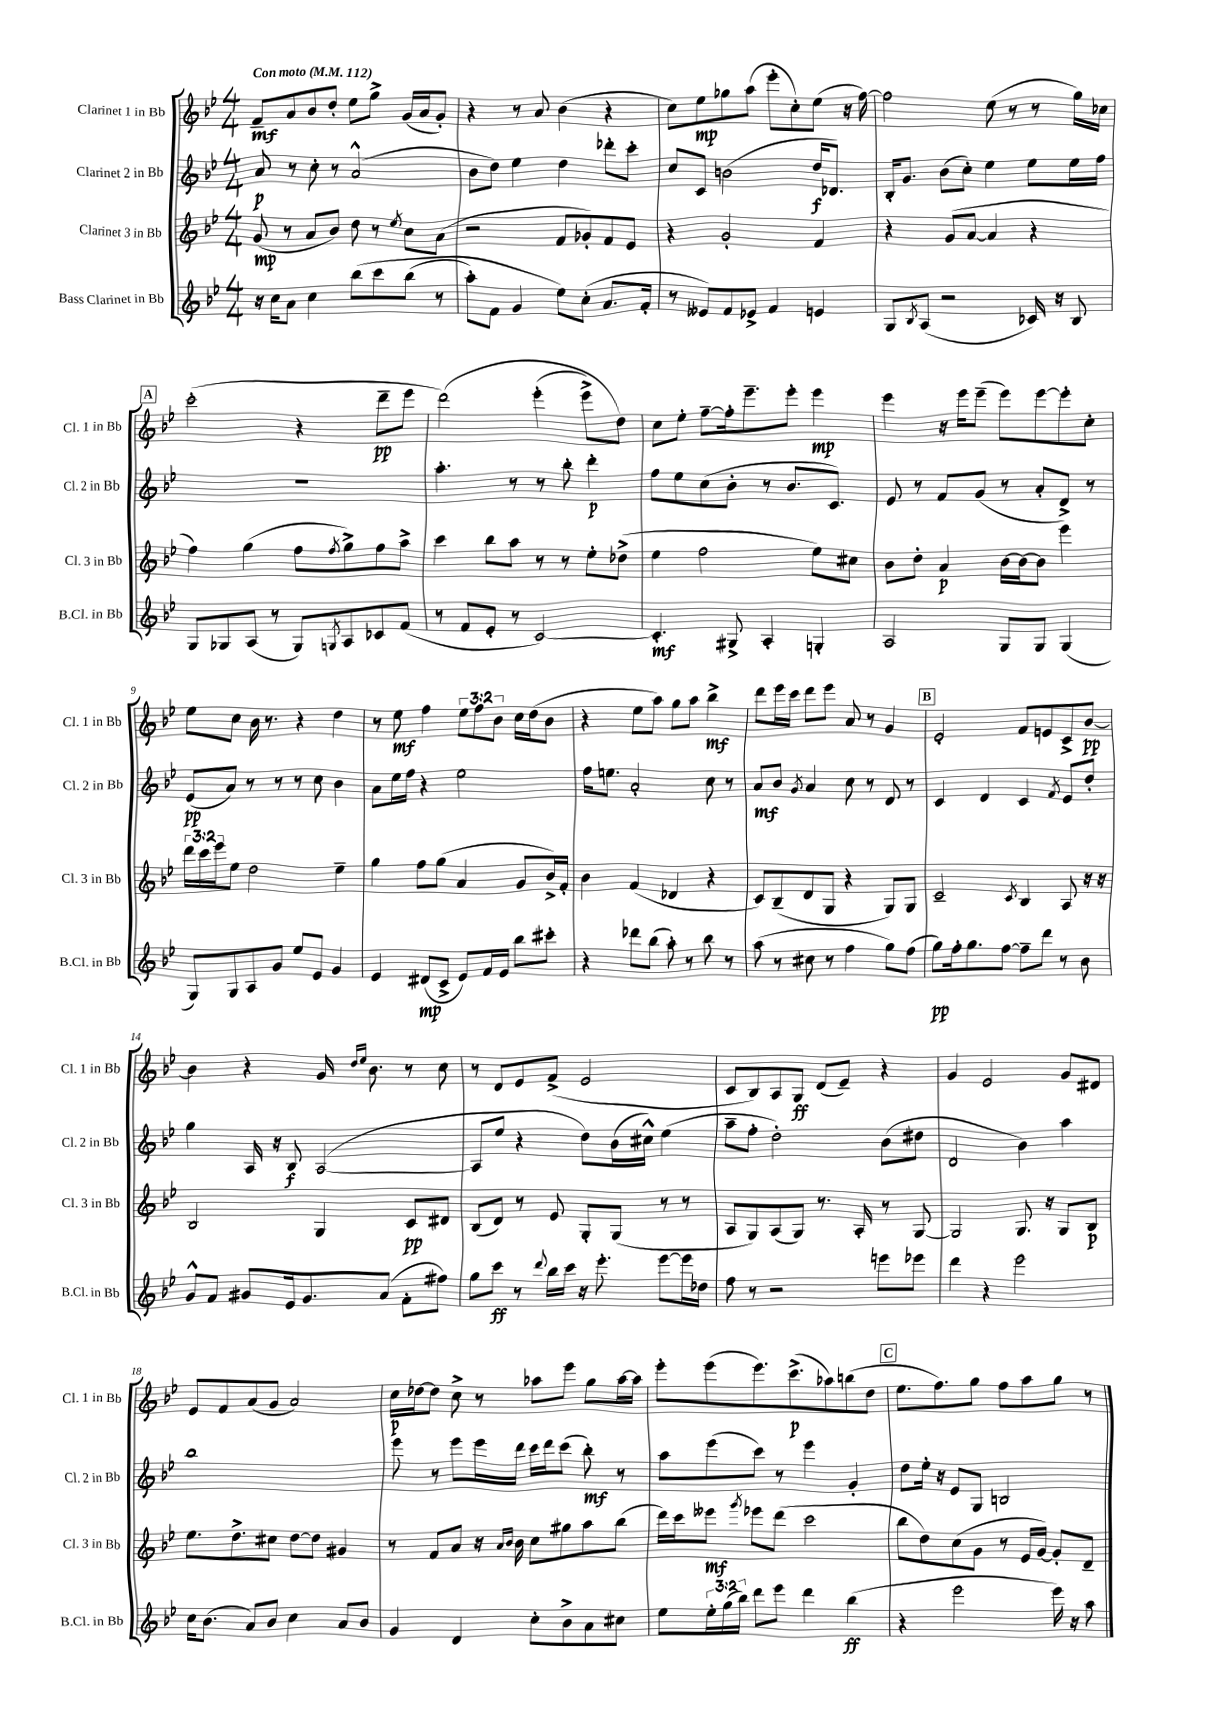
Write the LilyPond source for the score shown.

<<
\new StaffGroup <<
\new Staff = "s0" \with { instrumentName = "Clarinet 1 in Bb" shortInstrumentName = "Cl. 1 in Bb" } {
    \clef treble \key bes \major \numericTimeSignature \time 4/4 \override Staff.TupletNumber.text = #tuplet-number::calc-fraction-text \tempo "Con moto" 4 = 112
    f'8--\mf a'8 bes'8 d''8-. ees''8 g''8-> g'16( a'16 g'8-.) |
    r4 r8 a'8 bes'4( r4 |
    c''8) ees''8\mp ges''8 a''8( ees'''8-. c''8-.) ees''8( r16 f''16~) |
    f''2 ees''8( r8 r8 g''16) ces''16 |
    \mark \markup { \box "A" } c'''2-.( r4 d'''8--\pp ees'''8 |
    d'''2)\( ees'''4-.( ees'''8->) d''8\) |
    c''8 ees''8-. f''8~-- f''16-. ees'''8.-- ees'''8-. ees'''4\mp |
    ees'''4 r16 ees'''16 ees'''8--( ees'''8) ees'''8~ ees'''8-. c''8-. |
    ees''8 c''8 bes'16 r8. r4 d''4 |
    r8 ees''8\mf f''4 \tuplet 3/2 { ees''8 f''8 bes'8 } c''16 d''16( bes'8 |
    r4 ees''8 a''8) g''8 a''8 bes''4->\mf |
    d'''8 ees'''16 c'''16 d'''8 ees'''8 a'8 r8 g'4 |
    \mark \markup { \box "B" } ees'2-. f'8 e'8 c'8-> bes'8~\pp |
    bes'4 r4 g'16 \grace { d''16 ees''16 } bes'8. r8 c''8 |
    r8 d'8 ees'8 f'8->( ees'2 |
    c'8 bes8) a8 g8\ff d'8( ees'8--) r4 |
    g'4 ees'2 g'8 dis'8 |
    ees'8 f'8 a'8( g'8 a'2) |
    c''16\p des''16~ des''8 c''8-> r8 aes''8 ees'''8 g''8 aes''16~ aes''16 |
    ees'''8-. ees'''8( ees'''8.) c'''8.->\p( aes''8) b''8( d''8 |
    \mark \markup { \box "C" } ees''8. f''8.) g''8 f''8 a''8 g''8 r8 \bar "|." |
}
\new Staff = "s1" \with { instrumentName = "Clarinet 2 in Bb" shortInstrumentName = "Cl. 2 in Bb" } {
    \clef treble \key bes \major \numericTimeSignature \time 4/4
    a'8\p r8 c''8-. r8 a'2-^( |
    bes'8 d''8) ees''4 d''4 des'''8-. c'''8-. |
    c''8 c'8 b'2( d''16\f des'8.) |
    bes16-. g'8. bes'8( c''8-.) ees''4 ees''8 ees''16 f''16 |
    \mark \markup { \box "A" } R1 |
    a''4.-. r8 r8 bes''8-. d'''4-.\p |
    f''8 ees''8 c''8( bes'8-. r8 bes'8. c'8.) |
    ees'8 r8 f'8 g'8( r8 a'8-. d'8->) r8 |
    ees'8\pp( a'8) r8 r8 r8 c''8 bes'4 |
    a'8 ees''16 f''16 r4 ees''2 |
    f''16 e''8. a'2-. c''8 r8 |
    a'8\mf bes'8 \acciaccatura { g'8 } a'4 c''8 r8 d'8 r8 |
    \mark \markup { \box "B" } c'4 d'4 c'4 \acciaccatura { f'8 } ees'8 d''8-. |
    g''4 a16 r16 bes8\f a2~( |
    a8 ees''8 r4 d''8) bes'16( cis''16-^) ees''4( |
    a''8-- f''8-. d''2-.) bes'8( dis''8 |
    d'2 bes'4) a''4 |
    bes''1 |
    ees'''8 r8 ees'''8 ees'''16 d'''16 c'''16 d'''16 c'''8( bes''8-.\mf) r8 |
    a''8 ees'''8( c'''8) r8 ees'''4 g'4-. |
    \mark \markup { \box "C" } d''8 ees''16-. r16 ees'8 g8 b2 \bar "|." |
}
\new Staff = "s2" \with { instrumentName = "Clarinet 3 in Bb" shortInstrumentName = "Cl. 3 in Bb" } {
    \clef treble \key bes \major \numericTimeSignature \time 4/4 \override Staff.TupletNumber.text = #tuplet-number::calc-fraction-text
    g'8\mp( r8 a'8 bes'8) d''8 r8 \acciaccatura { ees''8 } c''8 a'8( |
    r2 f'8 ges'8-.) f'8 ees'8 |
    r4 g'2-. f'4 |
    r4 g'8( a'8~ a'4 r4 |
    \mark \markup { \box "A" } f''4) g''4( f''8 \acciaccatura { f''8 } g''8->) f''8 a''8-> |
    c'''4 bes''8 a''8 r8 r8 ees''8-. des''8->( |
    ees''4 f''2 ees''8) cis''8 |
    bes'8 d''8-. a'4\p bes'16~ bes'16~ bes'8 ees'''4 |
    \tuplet 3/2 { d'''16 c'''16 ees'''16 } ees''8 d''2 ees''4-- |
    g''4 f''8 g''8( a'4 g'8 bes'16->) f'16-. |
    bes'4 f'4( des'4 r4 |
    c'8) bes8--( d'8 g8 r4 g8) g8 |
    \mark \markup { \box "B" } c'2-- \acciaccatura { c'8 } bes4 a8 r16 r16 |
    bes2 g4 c'8\pp dis'8 |
    bes8( d'8) r8 ees'8 g8-. g8( r8 r8 |
    a8 g8) a8( g8) r8. a16-. r8 g8~ |
    g2 g8. r16 g8 bes8\p |
    ees''8. d''8.-> cis''8 d''8~ d''8 gis'4 |
    r8 f'8 a'8 r16 \grace { a'16 bes'16 } bes'16 c''8 gis''8 a''8 bes''8( |
    d'''16) c'''16 eeses'''8\mf \acciaccatura { g'''8 } ees'''8 d'''8( c'''2 |
    \mark \markup { \box "C" } bes''8 d''8) c''8( g'8 r8 ees'16 g'16~) g'8-. d'8-- \bar "|." |
}
\new Staff = "s3" \with { instrumentName = "Bass Clarinet in Bb" shortInstrumentName = "B.Cl. in Bb" } {
    \clef treble \key bes \major \numericTimeSignature \time 4/4 \override Staff.TupletNumber.text = #tuplet-number::calc-fraction-text
    r16 c''16 a'8 c''4 bes''8\( c'''8 bes''8( r8 |
    a''8-.) f'8 g'4 ees''8\) c''8-.( a'8. f'16-. |
    r8 eeses'8) f'8 ees'8-> f'4 e'4 |
    g8 \acciaccatura { bes8 } a8( r2 ces'16) r16 bes8 |
    \mark \markup { \box "A" } g8 ges8 a8( r8 ges8) \acciaccatura { g8 } a8 ces'8 f'8( |
    r8 f'8 ees'8-. r8 c'2~) |
    c'4.-.\mf gis8-> a4-. g4-. |
    a2 g8 g8 g4( |
    g8) g8 a8 g'8 ees''8 ees'8 g'4 |
    ees'4 dis'8\mp( c'8-> ees'8) f'16 ees'16 bes''8 cis'''8-. |
    r4 des'''8 bes''8( a''8-.) r8 bes''8 r8 |
    a''8( r8 cis''8 r8 f''4 g''8) f''8( |
    \mark \markup { \box "B" } g''8\pp) f''16-. g''8. f''8~ f''8-- d'''8 r8 bes'8 |
    g'8-^ f'8 gis'8 ees'16 gis'8. a'8( f'8-. fis''8) |
    g''8 c'''8\ff r8 \appoggiatura { d'''8 } bes''16 c'''16 r16 ees'''8.-. ees'''8~ ees'''16 des''16 |
    f''8 r8 r2 e'''8 ees'''8 |
    d'''4 r4 ees'''2 |
    c''16 bes'8.( a'8) bes'8 c''4 a'8 bes'8 |
    g'4 d'4 c''8-. bes'8-> a'8 cis''8 |
    ees''8 \tuplet 3/2 { ees''16-. g''16( bes''16) } d'''8 ees'''8 d'''4 bes''4\ff( |
    \mark \markup { \box "C" } r4 ees'''2 ees'''16) r16 a''8 \bar "|." |
}
>>
>>
